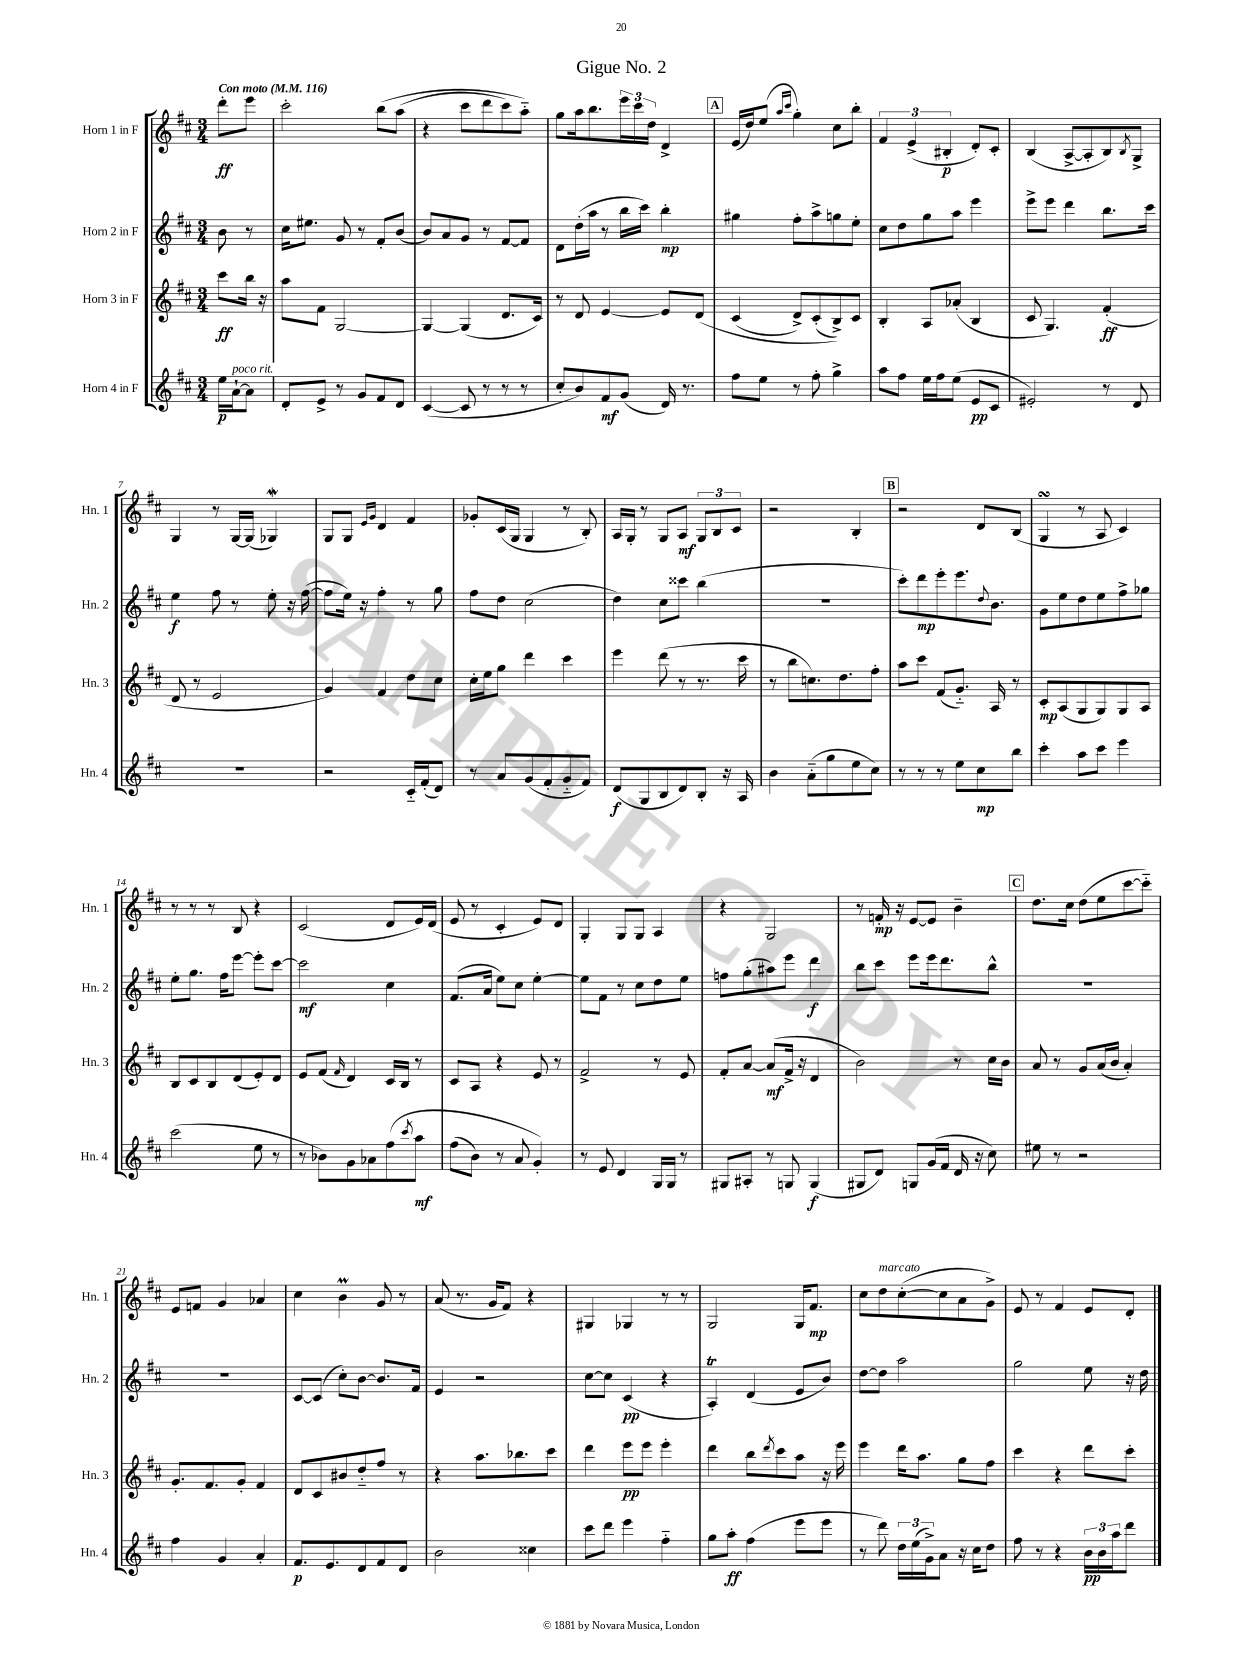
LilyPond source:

\header { title = "Gigue No. 2" }
<<
\new StaffGroup <<
\new Staff = "s0" \with { instrumentName = "Horn 1 in F" shortInstrumentName = "Hn. 1" } {
    \clef treble \key d \major \numericTimeSignature \time 3/4 \partial 4 \tempo "Con moto" 4 = 116
    d'''8-.\ff e'''8 |
    cis'''2-. b''8\( a''8( |
    r4 cis'''8 d'''8 cis'''8) a''8-_\) |
    g''8 a''16 b''8. \tuplet 3/2 { e'''16 cis'''16 d''16 } d'4-> |
    \mark \markup { \box "A" } e'16( d''16) e''8( \grace { a''16 cis'''16 } g''4-.) cis''8 b''8-. |
    \tuplet 3/2 { fis'4 e'4->( bis4-.\p } d'8-.) cis'8-. |
    b4( a8~-> a8-. b8) \acciaccatura { b8 } g8-> |
    g4 r8 g16~ g16( ges4\mordent) |
    g8 g8 \grace { e'16 g'16 } d'4 fis'4 |
    ges'8-. cis'16( g16 g4 r8 b8-.) |
    a16 g16-. r8 g8 a8\mf \tuplet 3/2 { g8 b8 cis'8 } |
    r2 b4-. |
    \mark \markup { \box "B" } r2 d'8 b8( |
    g4\turn r8 a8 cis'4) |
    r8 r8 r8 b8 r4 |
    cis'2( d'8 e'16) d'16( |
    e'8 r8 cis'4-. e'8) d'8 |
    g4-. g8 g8 a4 |
    r4 g2 |
    r8 f'16-.\mp r16 e'8~ e'8 b'4-- |
    \mark \markup { \box "C" } d''8. cis''16 d''8( e''8 cis'''8~ cis'''8-_) |
    e'8 f'8 g'4 aes'4 |
    cis''4 b'4\prall g'8 r8 |
    a'8( r8. g'16 fis'8) r4 |
    gis4 ges4 r8 r8 |
    g2 g16 fis'8.\mp |
    cis''8 d''8^\markup { \italic "marcato" } cis''8~-.( cis''8 a'8 g'8->) |
    e'8 r8 fis'4 e'8 d'8-. \bar "|." |
}
\new Staff = "s1" \with { instrumentName = "Horn 2 in F" shortInstrumentName = "Hn. 2" } {
    \clef treble \key d \major \numericTimeSignature \time 3/4 \partial 4
    b'8 r8 |
    cis''16 eis''8. g'8 r8 fis'8-. b'8( |
    b'8) a'8 g'8 r8 fis'8~ fis'8 |
    d'8 d''16-.( a''16 r8 b''16 cis'''16) b''4-.\mp |
    \mark \markup { \box "A" } gis''4 fis''8-. a''8-> g''8 e''8-. |
    cis''8 d''8 g''8 a''8 e'''4 |
    e'''8-> e'''8 d'''4 b''8. cis'''16 |
    e''4\f fis''8 r8 e''8-. r16 fis''16~( |
    fis''8 e''16) r16 fis''4-. r8 g''8 |
    fis''8 d''8 cis''2( |
    d''4) cis''8 cisis'''8 b''4( |
    R2. |
    \mark \markup { \box "B" } cis'''8-.) d'''8\mp e'''8-. e'''8. \appoggiatura { d''8 } b'8. |
    g'8 e''8 d''8 e''8 fis''8-> ges''8 |
    e''8-. g''8. fis''16 e'''8~ e'''8-. cis'''8~ |
    cis'''2\mf cis''4 |
    fis'8.( a'16 e''8) cis''8 e''4~-. |
    e''8 fis'8 r8 cis''8 d''8 e''8 |
    f''8 g''8-.( ais''8) e'''8 d'''4\f |
    b''8 cis'''8 e'''8 e'''16 d'''8. b''8-^ |
    \mark \markup { \box "C" } R2. |
    R2. |
    cis'8~ cis'8( cis''8-.) b'8~ b'8. fis'16 |
    e'4 r2 |
    cis''8~ cis''8 cis'4\pp( r4 |
    a4-.\trill) d'4( e'8 b'8) |
    d''8~ d''8 a''2 |
    g''2 e''8 r16 d''16 \bar "|." |
}
\new Staff = "s2" \with { instrumentName = "Horn 3 in F" shortInstrumentName = "Hn. 3" } {
    \clef treble \key d \major \numericTimeSignature \time 3/4 \partial 4
    cis'''8\ff b''16 r16 |
    a''8 fis'8 g2~ |
    g4~ g4( d'8. cis'16) |
    r8 d'8 e'4~ e'8 d'8\( |
    \mark \markup { \box "A" } cis'4( d'8->) cis'8-.( b8->)\) cis'8 |
    b4-. a8 aes'8-.( b4 |
    cis'8 g4.) fis'4-.\ff( |
    d'8 r8 e'2 |
    g'4) fis'4 d''8 cis''8 |
    cis''16-. e''16 g''8 d'''4 cis'''4 |
    e'''4 d'''8( r8 r8. cis'''16 |
    r8 b''8 c''8.) d''8. fis''8-. |
    \mark \markup { \box "B" } a''8 cis'''8 fis'8( g'8.-_) a16 r8 |
    cis'8-.\mp a8( g8 g8) g8 a8 |
    b8 cis'8 b8 d'8( e'8-.) d'8 |
    e'8 fis'8( \grace { fis'16 } d'4) cis'16 b16 r8 |
    cis'8 a8 r4 e'8 r8 |
    fis'2-> r8 e'8 |
    fis'8-. a'8~ a'8\mf( fis'16-> r16 d'4 |
    b'2) r8 cis''16 b'16 |
    \mark \markup { \box "C" } a'8 r8 g'8 a'16( b'16 a'4-.) |
    g'8.-. fis'8. g'8-. fis'4 |
    d'8 cis'8 bis'8 d''8-_ fis''8 r8 |
    r4 a''8. bes''8. cis'''8 |
    d'''4 e'''8\pp e'''8 e'''4-. |
    d'''4 b''8 \acciaccatura { d'''8 } cis'''8 a''8 r16 e'''16 |
    e'''4 d'''16 a''8. g''8 fis''8 |
    cis'''4 r4 d'''8 cis'''8-. \bar "|." |
}
\new Staff = "s3" \with { instrumentName = "Horn 4 in F" shortInstrumentName = "Hn. 4" } {
    \clef treble \key d \major \numericTimeSignature \time 3/4 \partial 4
    e''16\p a'16~-!^\markup { \italic "poco rit." } a'8 |
    d'8-. e'8-> r8 g'8 fis'8 d'8 |
    cis'4~( cis'8 r8 r8 r8 |
    cis''8-. b'8) fis'8\mf g'8( d'16) r8. |
    \mark \markup { \box "A" } fis''8 e''8 r8 fis''8-. g''4-> |
    a''8 fis''8 e''16 fis''16 e''8( e'8\pp cis'8 |
    eis'2-.) r8 d'8 |
    R2. |
    r2 cis'16-_ fis'16-.( d'8) |
    r8 a'8 g'8( fis'8-. g'8-_ fis'8) |
    d'8\f( g8 b8 d'8) b8-. r16 a16 |
    b'4 a'8-_( g''8 e''8 cis''8) |
    \mark \markup { \box "B" } r8 r8 r8 e''8 cis''8\mp b''8 |
    cis'''4-. a''8 cis'''8 e'''4 |
    cis'''2( e''8 r8 |
    r8 bes'8) g'8 aes'8 fis''8\( \acciaccatura { cis'''8 } a''8\mf |
    fis''8( b'8) r8 a'8 g'4-.\) |
    r8 e'8 d'4 g16 g16 r8 |
    gis8 ais8-. r8 g8 g4\f( |
    gis8 d'8) g8 g'16( fis'16 d'16 r16 cis''8) |
    \mark \markup { \box "C" } eis''8 r8 r2 |
    fis''4 g'4 a'4-. |
    fis'8.\p e'8. d'8 fis'8 d'8 |
    b'2 cisis''4 |
    cis'''8 d'''8 e'''4 fis''4-_ |
    g''8 a''8-.\ff fis''4( e'''8 e'''8 |
    r8 d'''8) \tuplet 3/2 { d''16 e''16( g'16->) } a'8 r16 cis''16 d''8 |
    fis''8 r8 r4 \tuplet 3/2 { b'16\pp b'16 a''16 } d'''8 \bar "|." |
}
>>
>>
